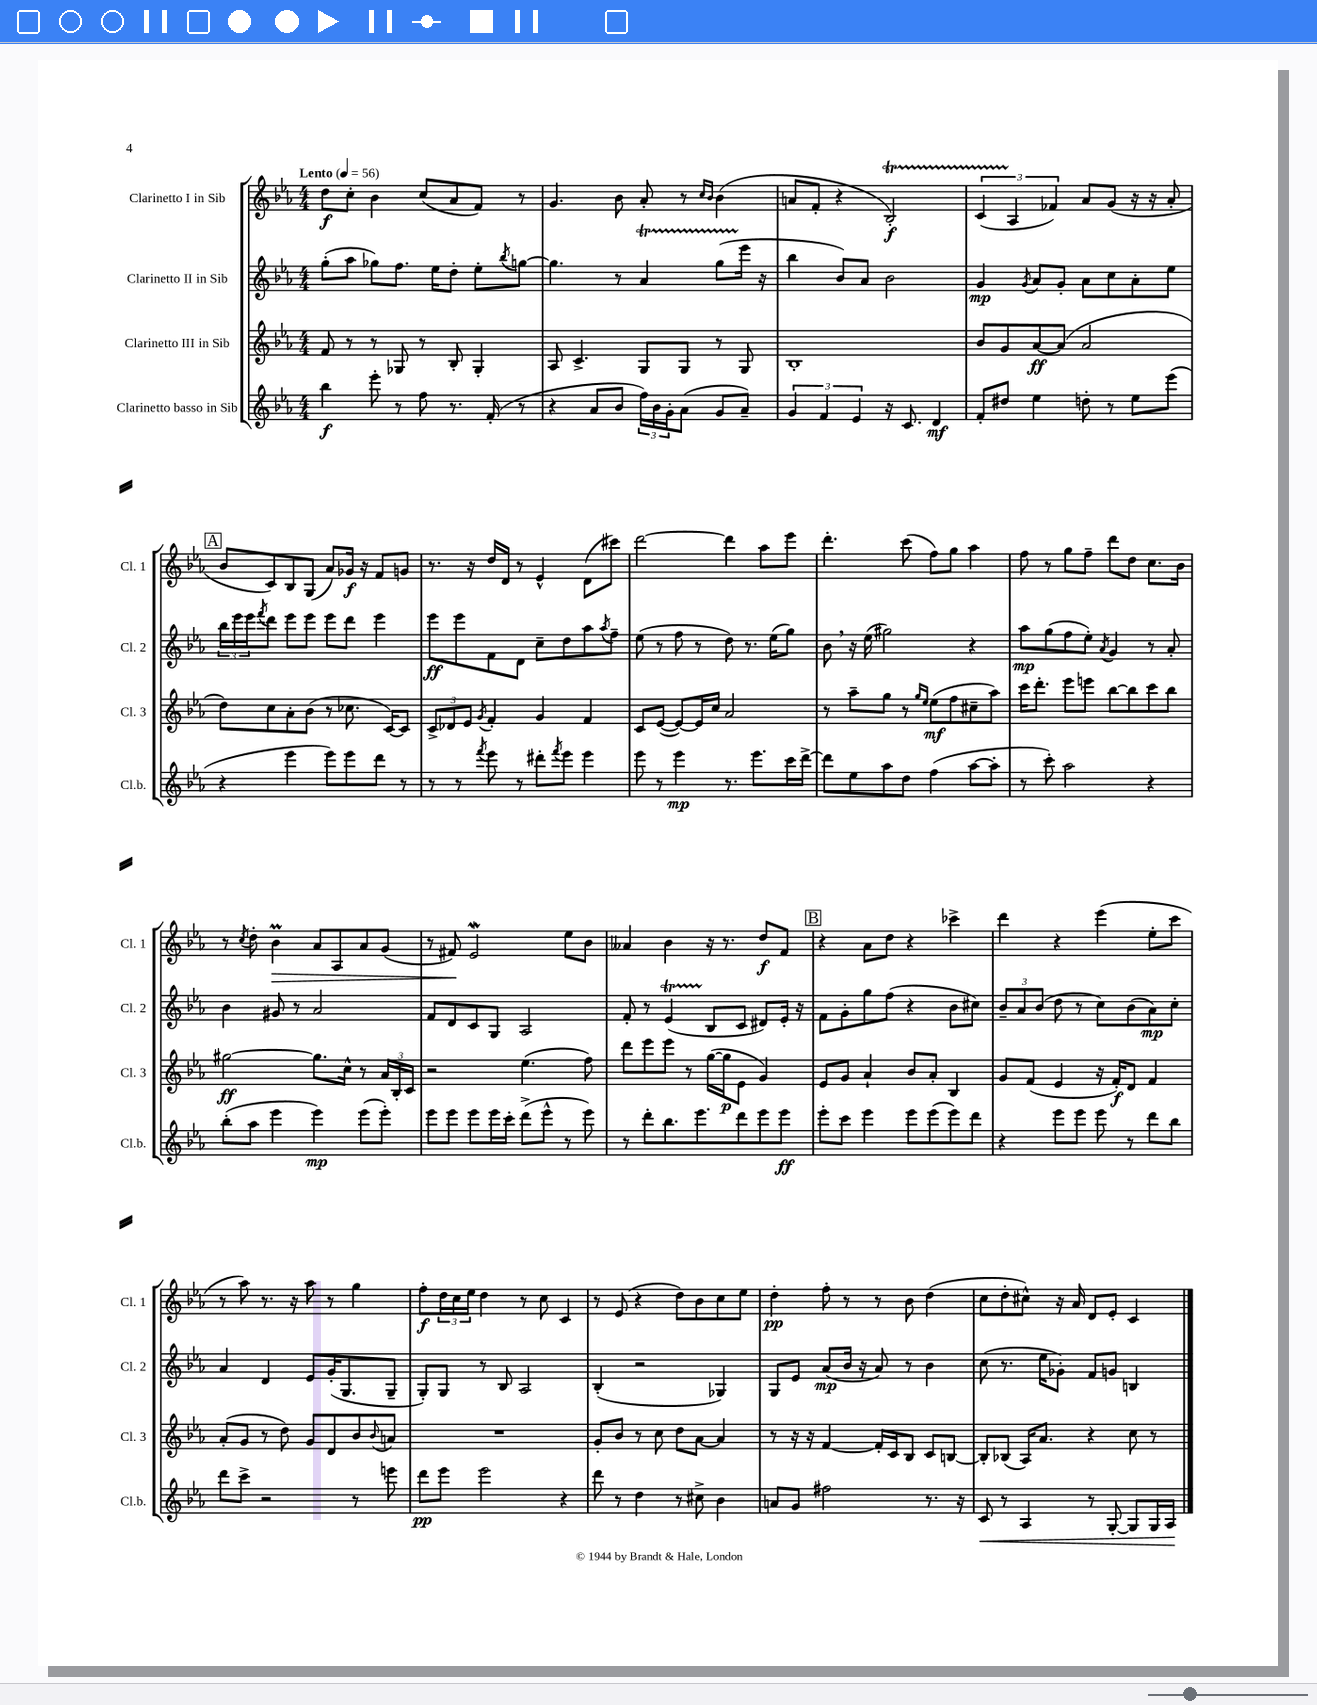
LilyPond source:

<<
\new StaffGroup <<
\new Staff = "s0" \with { instrumentName = "Clarinetto I in Sib" shortInstrumentName = "Cl. 1" } {
    \clef treble \key ees \major \numericTimeSignature \time 4/4 \tempo "Lento" 4 = 56
    d''8\f c''8-. bes'4 c''8( aes'8 f'8) r8 |
    g'4. bes'8 aes'8-. r8 \grace { c''16 bes'16 } bes'4( |
    a'8 f'8-. r4 bes2-.\startTrillSpan\f) |
    \tuplet 3/2 { c'4( aes4\stopTrillSpan fes'4) } aes'8 g'8( r16 r16 aes'8-. |
    \mark \markup { \box "A" } bes'8 c'8) bes8 g8( aes'8) ges'16\f r16 f'8 g'8 |
    r8. r16 d''16 d'16 r8 ees'4-^ d'8( cis'''8) |
    d'''2~ d'''4 aes''8 ees'''8 |
    d'''4.-. c'''8( f''8) g''8 aes''4 |
    f''8 r8 g''8 f''8-- d'''8 d''8 c''8. bes'16 |
    r8 \acciaccatura { c''8 } d''8-. bes'4\prall\> aes'8 aes8 aes'8 g'8( |
    r8 fis'8\!) ees'2\mordent ees''8 bes'8 |
    aeses'4 bes'4 r16 r8. d''8\f f'8 |
    \mark \markup { \box "B" } r4 aes'8 d''8 r4 ces'''4-> |
    d'''4 r4 ees'''4( ees''8-. c'''8 |
    r8 aes''8) r8. r16 aes''8 r8 g''4 |
    f''8-.\f \tuplet 3/2 { d''16 c''16 ees''16 } d''4 r8 c''8 c'4 |
    r8 ees'8( r4 d''8) bes'8 c''8 ees''8 |
    d''4-.\pp f''8-. r8 r8 bes'8 d''4( |
    c''8 d''8-. cis''8-^) r16 aes'16 d'8 ees'8-. c'4 \bar "|." |
}
\new Staff = "s1" \with { instrumentName = "Clarinetto II in Sib" shortInstrumentName = "Cl. 2" } {
    \clef treble \key ees \major \numericTimeSignature \time 4/4
    g''8-.( aes''8 ges''8) f''8. ees''16 d''8-. ees''8-. \acciaccatura { bes''8 } g''8~ |
    g''4. r8 aes'4\startTrillSpan g''8( ees'''16\stopTrillSpan r16 |
    bes''4 bes'8) aes'8 bes'2 |
    g'4\mp \acciaccatura { g'8 } aes'8 g'8-. aes'8 c''8 aes'8-. ees''8 |
    \mark \markup { \box "A" } \tuplet 3/2 { bes''16 ees'''16 ees'''16 } \acciaccatura { f'''8 } d'''8 ees'''8 ees'''8 ees'''8 d'''8 ees'''4 |
    ees'''8\ff ees'''8 f'8 d'8 c''8-- d''8 aes''8 \acciaccatura { aes''8 } f''8-- |
    ees''8( r8 f''8 r8 d''8) r8. ees''16( g''8) |
    bes'8 \breathe r16 ees''16( gis''2) r4 |
    aes''8\mp g''8( f''8 ees''8-.) \acciaccatura { aes'8 } g'4 r8 aes'8-. |
    bes'4 gis'8 r8 aes'2 |
    f'8 d'8 c'8 g8 aes2 |
    f'8-. r8 ees'4\startTrillSpan( bes8\stopTrillSpan c'8 dis'8) ees'16-. r16 |
    \mark \markup { \box "B" } f'8 g'8-. g''8 f''8( r4 bes'8 cis''8) |
    \tuplet 3/2 { bes'8-- aes'8 bes'8( } d''8 r8 c''8) bes'8( aes'8\mp) c''8-. |
    aes'4 d'4 ees'8 g'16-.( g8. g8-- |
    g8-.) g8 r8 bes8 aes2 |
    bes4-.( r2 ges4) |
    g8 ees'8 aes'8\mp( bes'16 r16 aes'8) r8 bes'4 |
    c''8( r8. ees''16 ges'8-.) f'8 g'8 b4 \bar "|." |
}
\new Staff = "s2" \with { instrumentName = "Clarinetto III in Sib" shortInstrumentName = "Cl. 3" } {
    \clef treble \key ees \major \numericTimeSignature \time 4/4
    f'8 r8 r8 ges8 r8 bes8-. ges4-. |
    aes8 c'4.-> g8 g8 r8 g8 |
    bes1-. |
    bes'8 g'8 aes'8~\ff aes'8( aes'2 |
    \mark \markup { \box "A" } d''8) c''8 aes'8-. bes'8( r8 ces''8. c'16~) c'8 |
    \tuplet 3/2 { c'8-> des'8 ees'8 } \acciaccatura { g'8 } f'4-. g'4 f'4 |
    c'8 ees'8~( ees'8~) ees'16 c''16 aes'2 |
    r8 aes''8-- g''8 r8 \grace { g''16 ees''16 } ees''8\mf( f''8 cis''8-- aes''8) |
    c'''16 d'''8.-. ees'''8 e'''8 bes''8~ bes''8 c'''8 bes''8 |
    gis''2~\ff gis''8. c''16-^ r8 \tuplet 3/2 { aes'16 bes16-. c'16 } |
    r2 ees''4.( f''8) |
    d'''8 ees'''8 ees'''8 r8 g''16~( g''16\p ees'8 g'4) |
    \mark \markup { \box "B" } ees'8 g'8 aes'4-! bes'8 aes'8-. bes4 |
    g'8 f'8( ees'4 r16 f'16-.\f) d'8 f'4 |
    aes'8-.( g'8 r8 d''8) g'8 d'8 bes'8 \appoggiatura { bes'8 } a'8 |
    R1 |
    g'8-. bes'8 r8 c''8 d''8 aes'8~ aes'4 |
    r8 r16 r16 f'4~ f'16-. c'16 bes8 c'8 b8~ |
    b8-. bes8( aes16) aes'8. r4 c''8 r8 \bar "|." |
}
\new Staff = "s3" \with { instrumentName = "Clarinetto basso in Sib" shortInstrumentName = "Cl.b." } {
    \clef treble \key ees \major \numericTimeSignature \time 4/4
    bes''4\f ees'''8-. r8 f''8 r8. f'16-.( r8 |
    r4 aes'8 bes'8 \tuplet 3/2 { f''16) bes'16 g'16-. } aes'8( g'8 aes'8--) |
    \tuplet 3/2 { g'4 f'4 ees'4 } r16 c'8. d'4\mf |
    f'8-. dis''8 ees''4 d''8-. r8 ees''8 ees'''8( |
    \mark \markup { \box "A" } r4 ees'''4 ees'''8) ees'''8 d'''8 r8 |
    r8 r8 \acciaccatura { f'''8 } ees'''8 r8 dis'''8-. \acciaccatura { f'''8 } ees'''8 ees'''4 |
    ees'''8 r8 ees'''4\mp r8. ees'''8. c'''16 d'''16~-> |
    d'''8 ees''8 aes''8 d''8 f''4( aes''8~ aes''8-. |
    r8 c'''8-.) aes''2 r4 |
    bes''8-.( aes''8 ees'''4 ees'''4\mp) ees'''8( ees'''8-.) |
    ees'''8 ees'''8 ees'''8 ees'''16 c'''16-. d'''8->( ees'''8-^ r8 ees'''8) |
    r8 d'''8-. bes''8. ees'''8. d'''8 ees'''8 ees'''8\ff |
    \mark \markup { \box "B" } ees'''8-. c'''8 ees'''4 ees'''8 ees'''8( ees'''8) d'''8 |
    r4 ees'''8 ees'''8 ees'''8 r8 d'''8 bes''8 |
    d'''8 c'''8-> r2 r8 e'''8 |
    d'''8\pp ees'''8 ees'''2 r4 |
    d'''8 r8 d''4 r8 cis''8-> bes'4 |
    a'8 g'8 fis''2 r8. r16 |
    c'8\< r8 aes4 r8 g8~-. g8 g16 aes16\! \bar "|." |
}
>>
>>
\layout { \context { \Score \remove "Bar_number_engraver" } }
